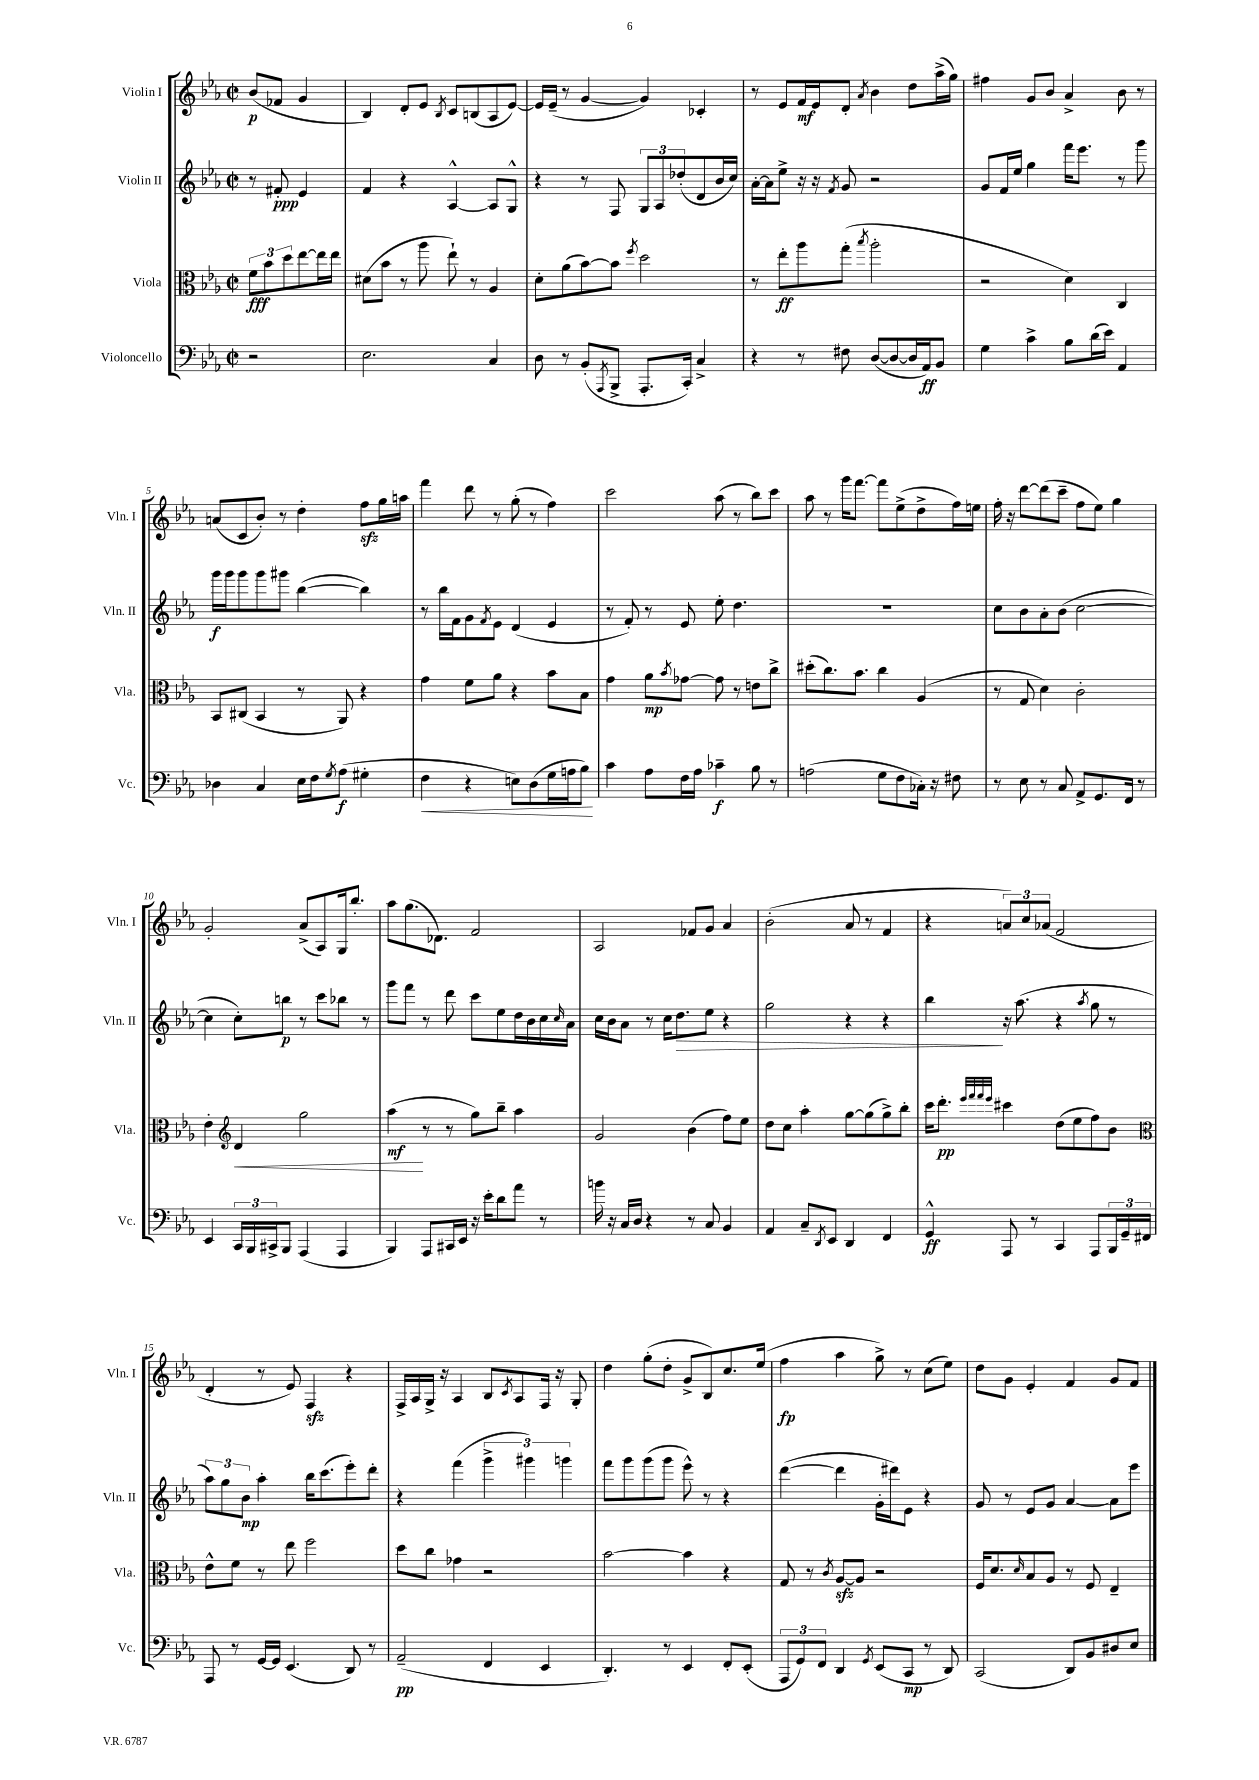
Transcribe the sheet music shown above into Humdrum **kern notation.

**kern	**kern	**kern	**kern
*staff4	*staff3	*staff2	*staff1
*clefF4	*clefC3	*clefG2	*clefG2
*k[b-e-a-]	*k[b-e-a-]	*k[b-e-a-]	*k[b-e-a-]
*M2/2	*M2/2	*M2/2	*M2/2
*met(c|)	*met(c|)	*met(c|)	*met(c|)
2r	12f	8r	(8b-
.	12b-	.	.
.	.	8f#'	8f-
.	12dd	.	.
.	[8ee-	4e-	4g
.	16ee-]	.	.
.	16ee-	.	.
=	=	=	=
2.E-	(8d#	4f	4B-)
.	8b-	.	.
.	8r	4r	8d'
.	8aa-	.	8e-
.	.	.	8qB-
.	8ee-`)	[4A-^^	8c
.	8r	.	(8B
4C	4A-	8A-]	8A-
.	.	8G^^	[8e-)
=	=	=	=
8D	8d'	4r	16e-]
.	.	.	(16e-~
8r	(8a-	.	8r
(8BB-'	[8b-)	8r	[4g
8qAAA-	.	.	.
8BBB-^	8b-]	8F	.
.	8qff	.	.
8.AAA-'	2dd	12G	4g])
.	.	12A-	.
.	.	(12dd-'	.
16CC')	.	.	.
4C^	.	8d	4c-'
.	.	16b-	.
.	.	16cc)	.
=	=	=	=
4r	8r	[16a-'	8r
.	.	16a-]	.
.	8ee-'	8ee-^	8e-
8r	8aa-	16r	16f
.	.	16r	16e-
.	.	8qf	.
8F#	(8gg'	8g	8d'
.	8qbb-	.	8qa-
([8D	2aa-'	2r	4b-
8D_	.	.	.
16D]	.	.	8dd
16AA-)	.	.	.
8BB-	.	.	(16aa-^
.	.	.	16gg)
=	=	=	=
4G	2r	8g	4ff#
.	.	16f	.
.	.	16ee-	.
4c^	.	4gg	8g
.	.	.	8b-
8B-	4d)	16fff	4a-^
.	.	8.eee-	.
(16d	.	.	.
16e-)	.	.	.
4AA-	4C	8r	8b-
.	.	8ggg	8r
=	=	=	=
4D-	8BB-	16ggg	(8a
.	.	16ggg	.
.	(8C#	8ggg	8c
4C	4BB-	8ggg	8b-')
.	.	8ggg#	8r
16E-	8r	([4bb-	4dd'
16F	.	.	.
8qG	.	.	.
(8A-	8AA-)	.	.
4G#'	4r	4bb-])	8ff
.	.	.	16gg
.	.	.	16aa
=	=	=	=
4F	4g	8r	4fff
.	.	16bb-	.
.	.	16f	.
4r	8f	8g	8ddd
.	.	8qf	.
.	8a-	8e-	8r
8E)	4r	(4d	(8gg'
(8D	.	.	8r
16G	8b-	4e-	4ff)
16A	.	.	.
8B-)	8B-	.	.
=	=	=	=
4c	4g	8r	2ccc
.	.	8f')	.
8A-	8a-	8r	.
.	8qb-	.	.
16F	[8g-	8e-	.
16A-	.	.	.
4c-~	8g-]	8ee-'	(8aa-
.	8r	4.dd	8r
8B-	8e	.	8bb-)
8r	8cc^	.	8ccc
=	=	=	=
(2A	(8dd#'	1r	8aa-
.	8.cc)	.	8r
.	.	.	16ggg
.	8.b-	.	[8.fff
8G	4cc	.	8fff]
8F	.	.	(8ee-^
16C-')	(4A-	.	8dd^
16r	.	.	.
8F#	.	.	16ff)
.	.	.	16ee
=	=	=	=
8r	8r	8cc	16ff'
.	.	.	16r
8E-	8G	8b-	[8ddd
8r	4d)	8a-'	(8ddd]
8C	.	(8b-	8ccc~
8AA-^	2c'	[2cc	8ff
8.GG	.	.	8ee-)
.	.	.	4gg
16FF	.	.	.
8r	.	.	.
=	=	=	=
4EE-	4e-'	4cc]	2g'
*	*clefG2	*	*
24CC	4d	8cc')	.
24BBB-	.	.	.
24CC#^	.	.	.
8BBB-	.	8bb	.
(4AAA-	2gg	8r	(8a-^
.	.	8ccc	8A-)
4AAA-	.	8bb-	16G
.	.	.	8.bb-'
.	.	8r	.
=	=	=	=
4BBB-)	(4aa-	8ggg	8aa-
.	.	8fff	(8.gg
8AAA-	8r	8r	.
.	.	.	8.d-)
16CC#	8r	8ddd	.
16EE-	.	.	.
16r	8gg)	8ccc	2f
16e-'	.	.	.
8d	8bb-~	8ee-	.
8a-	4aa-	16dd	.
.	.	16b-	.
8r	.	16cc	.
.	.	16qqcc	.
.	.	16a-	.
=	=	=	=
16b	2g	16cc	2A-
16r	.	16b-	.
16C	.	8a-	.
16D	.	.	.
4r	.	8r	.
.	.	16cc	.
.	.	8.dd	.
8r	(4b-	.	8f-
8C	.	8ee-	8g
4BB-	8ff)	4r	4a-
.	8ee-	.	.
=	=	=	=
4AA-	8dd	2gg	(2b-'
.	8cc	.	.
8C~	4aa-'	.	.
8qDD	.	.	.
8EE-	.	.	.
4DD	[8gg	4r	8a-
.	(8gg]	.	8r
4FF	8gg^)	4r	4f
.	8bb-'	.	.
=	=	=	=
4GG^^	16ccc	4bb-	4r
.	8.ddd'	.	.
.	32qqeee-	.	.
.	32qqfff	.	.
.	32qqfff	.	.
.	32qqeee-	.	.
8AAA-	4ccc#	16r	12a)
.	.	(8.aa-	.
.	.	.	12cc
8r	.	.	.
.	.	.	(12a-
4CC	(8dd	4r	2f
.	8ee-	.	.
.	.	8qaa-	.
8AAA-	8ff)	8gg	.
24BBB-	8b-	8r	.
24GG~	.	.	.
24FF#	.	.	.
=	=	=	=
*	*clefC3	*	*
8AAA-	8e-^^	12aa-)	4d'
.	.	12gg	.
8r	8f	.	.
.	.	12b-	.
[16GG	8r	4aa-'	8r
16GG]	.	.	.
(4.EE-	8ee-	.	8e-)
.	2ff	16bb-	4F
.	.	(8.ccc	.
8DD)	.	8eee-')	4r
8r	.	8ddd'	.
=	=	=	=
(2AA-~	8dd	4r	16F^
.	.	.	16A-
.	8cc	.	16G^
.	.	.	16r
.	4g-	(4fff	4A-
4FF	2r	6ggg^	8B-
.	.	.	8qc
.	.	.	8A-
.	.	6ggg#)	.
4EE-	.	.	16F
.	.	.	16r
.	.	6ggg	.
.	.	.	8G'
=	=	=	=
4.DD')	[2b-	8fff	4dd
.	.	8ggg	.
.	.	(8ggg	(8gg'
8r	.	8ggg	8dd'
4EE-	4b-]	8eee-^^)	8g^
.	.	8r	8B-)
8FF'	4r	4r	8.cc
(8EE-'	.	.	.
.	.	.	(16ee-
=	=	=	=
12AAA-	8G	([4ddd	4ff
12GG)	.	.	.
.	8r	.	.
12FF	.	.	.
.	8qc	.	.
4DD	[8A-	4ddd]	4aa-
.	8A-]	.	.
8qGG	.	.	.
(8EE-	2r	16g'	8gg^)
.	.	16ddd#)	.
8CC	.	8e-	8r
8r	.	4r	(8cc
8DD)	.	.	8ee-)
=	=	=	=
(2CC	16F	8g	8dd
.	8.d	.	.
.	.	8r	8g
.	16qqd	.	.
.	8B-	8e-	4e-'
.	8A-	8g	.
8DD)	8r	[4a-	4f
8BB-	8F	.	.
8D#	4E-~	8a-]	8g
8E-	.	8eee-	8f
==	==	==	==
*-	*-	*-	*-
